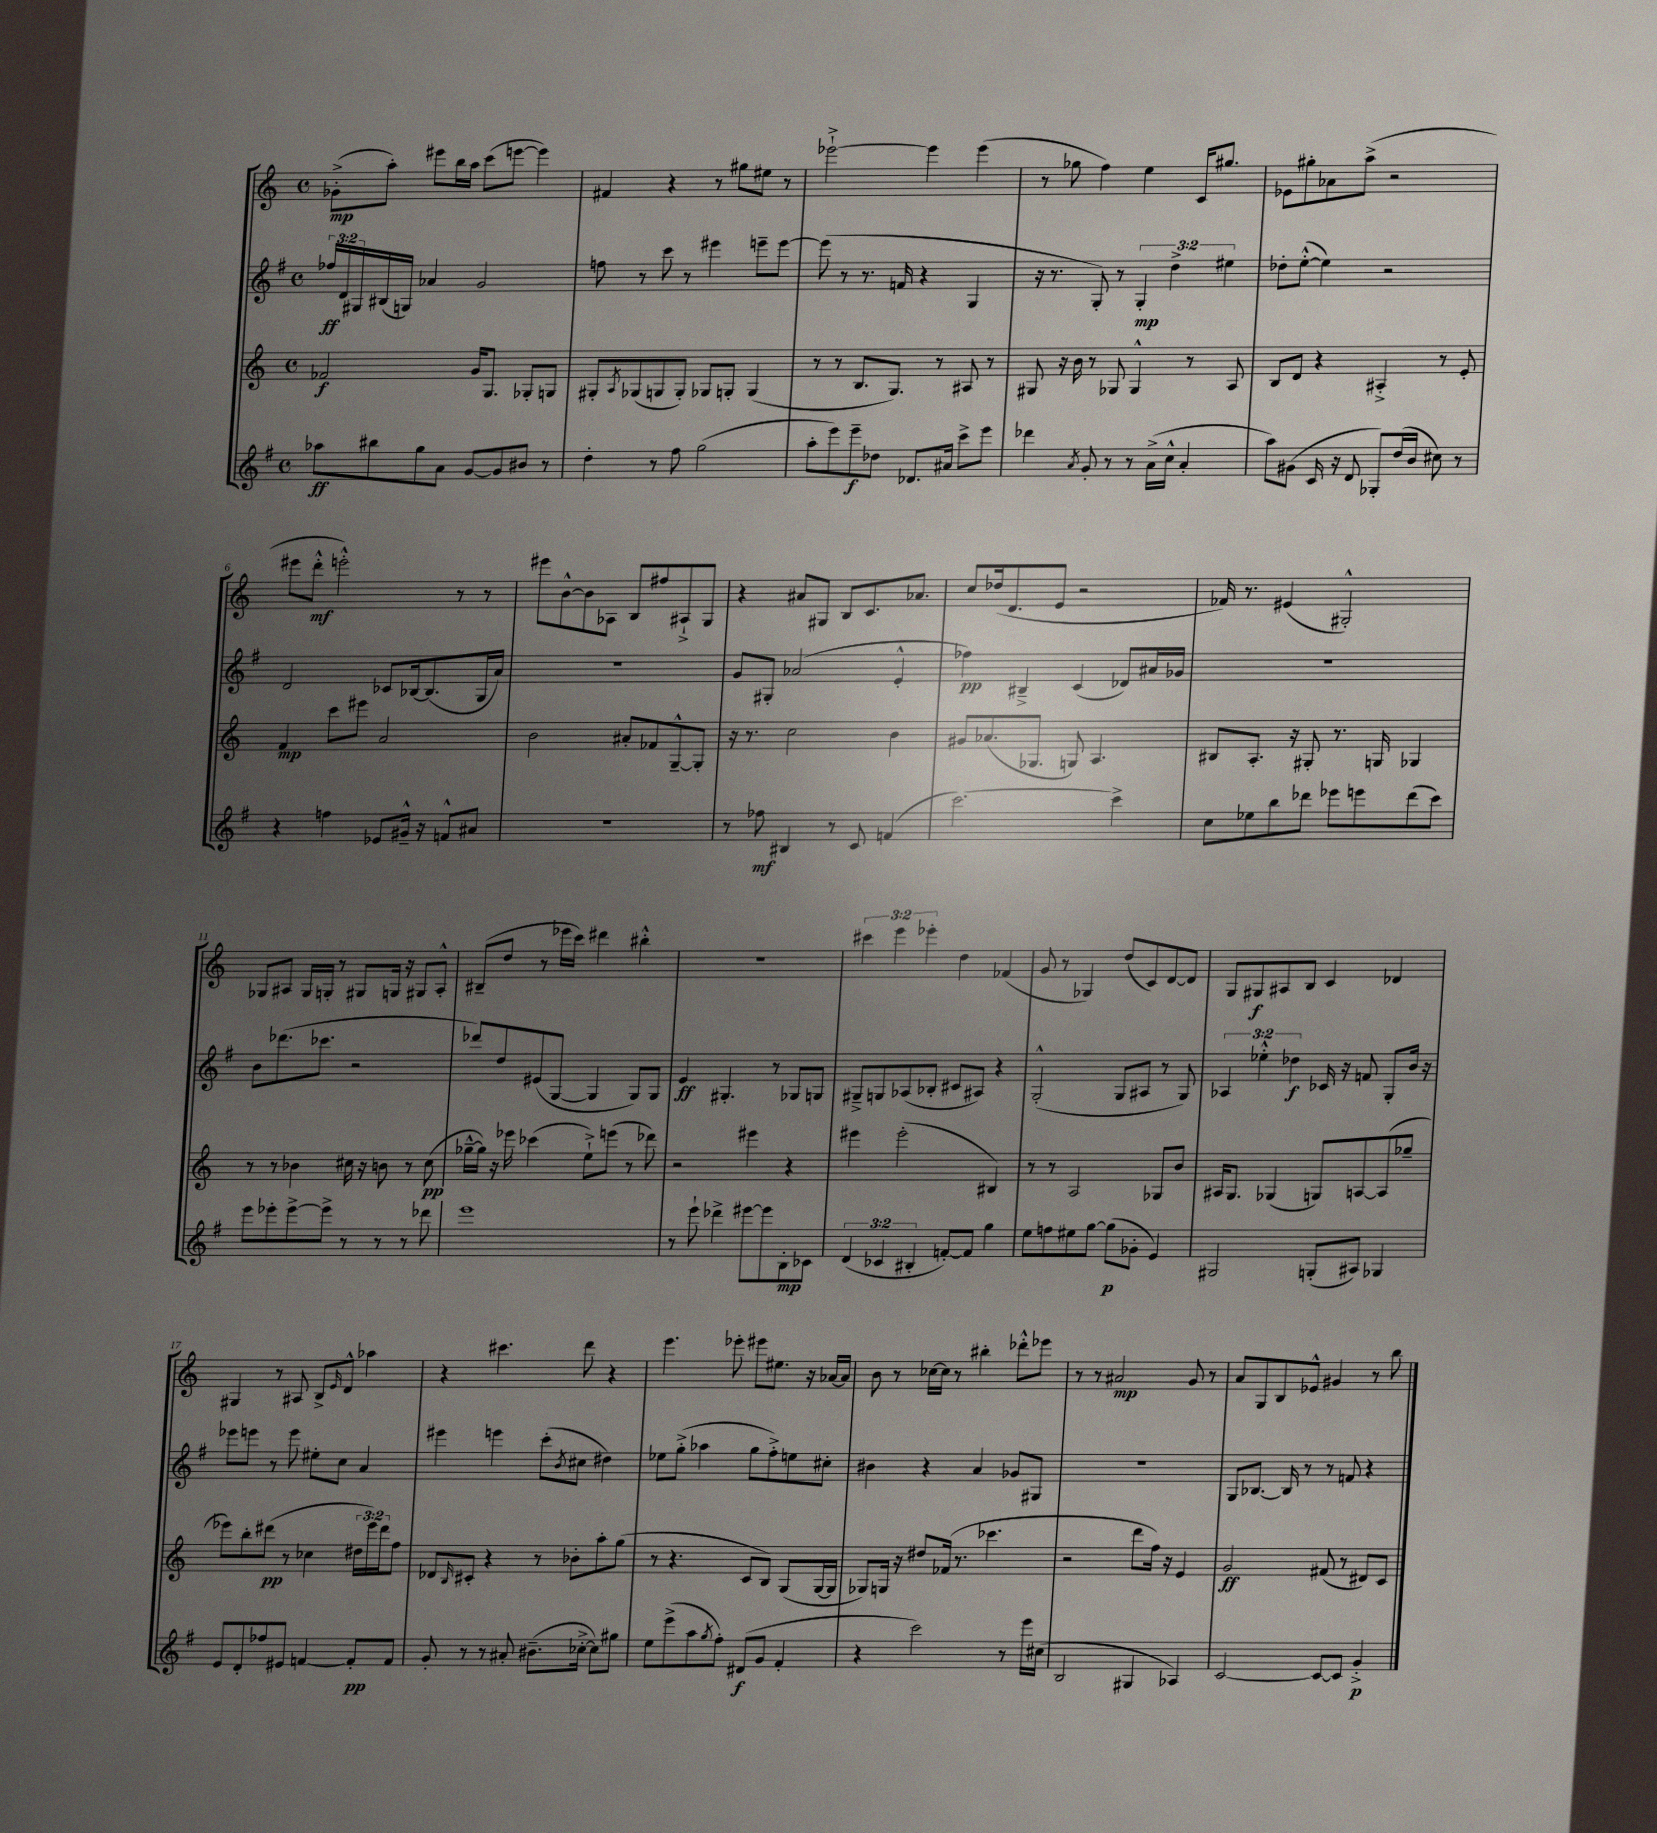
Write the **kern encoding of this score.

**kern	**dynam	**kern	**dynam	**kern	**dynam	**kern	**dynam
*part4	*part4	*part3	*part3	*part2	*part2	*part1	*part1
*staff4	*staff4	*staff3	*staff3	*staff2	*staff2	*staff1	*staff1
*clefG2	*	*clefG2	*	*clefG2	*	*clefG2	*
*k[f#]	*	*k[]	*	*k[f#]	*	*k[]	*
*M4/4	*	*M4/4	*	*M4/4	*	*M4/4	*
*met(c)	*	*met(c)	*	*met(c)	*	*met(c)	*
=1	=1	=1	=1	=1	=1	=1	=1
8aa-X\L	ff	2f-X/	f	24ff-X/LL	ff	(8g-X'^\L	mp
.	.	.	.	24d/	.	.	.
.	.	.	.	24G#X/	.	.	.
8bb#X\	.	.	.	(16B#X/	.	8aa'\J)	.
.	.	.	.	16Gn/JJ)	.	.	.
8gg\	.	.	.	4a-X/	.	8eee#X\L	.
8a\J	.	.	.	.	.	16bb\L	.
.	.	.	.	.	.	16aa\JJ	.
[8g/L	.	16g/KL	.	2g/	.	(8ccc\L	.
.	.	8.G/J	.	.	.	.	.
8g/]	.	.	.	.	.	[8eeen\J	.
8b#X/J	.	8G-X'/L	.	.	.	4eee\])	.
8r	.	8Gn/J	.	.	.	.	.
=2	=2	=2	=2	=2	=2	=2	=2
4dd'\	.	8G#X'/L	.	8ffn\	.	4f#X/	.
.	.	8qA/	.	.	.	.	.
.	.	(8G-X/	.	8r	.	.	.
8r	.	8Gn/	.	8ccc\	.	4r	.
8ff#\	.	8G'/J)	.	8r	.	.	.
(2gg\	.	8G-X/L	.	4eee#X\	.	8r	.
.	.	8Gn'/J	.	.	.	8gg#X\L	.
.	.	(4G/	.	8eeen~\L	.	8ee#X\J	.
.	.	.	.	[8eee\J	.	8r	.
=3	=3	=3	=3	=3	=3	=3	=3
8aa'\L	.	8r	.	(8eee\]	.	[2eee-X`^\	.
8eee\)	.	8r	.	8r	.	.	.
8eee~\	f	8.B/L	.	8.r	.	.	.
8dd-X\J	.	.	.	.	.	.	.
.	.	8.G/J)	.	16fn/	.	.	.
8.d-X/L	.	.	.	4r	.	4eee-\]	.
.	.	8r	.	.	.	.	.
16a#X/Jk	.	.	.	.	.	.	.
8ccc^\L	.	8A#X/	.	4G/	.	(4eee-\	.
8eee\J	.	8r	.	.	.	.	.
=4	=4	=4	=4	=4	=4	=4	=4
4ddd-X\	.	8G#X/	.	16r	.	8r	.
.	.	.	.	8.r	.	.	.
.	.	16r	.	.	.	8gg-X\	.
.	.	16b\	.	.	.	.	.
8qa/	.	.	.	.	.	.	.
8g'/	.	8r	.	8G'/)	.	4ff\)	.
8r	.	8G-X/	.	8r	.	.	.
8r	.	4G-^^/	.	6G'/	mp	4ee\	.
(16a^\LL	.	.	.	.	.	.	.
.	.	.	.	6dd^\	.	.	.
16cc^^\JJ	.	.	.	.	.	.	.
4a'/	.	8r	.	.	.	16c/KL	.
.	.	.	.	.	.	8.gg#X/J	.
.	.	.	.	6ee#X\	.	.	.
.	.	8A/	.	.	.	.	.
=5	=5	=5	=5	=5	=5	=5	=5
8aa\L)	.	8B/L	.	8dd-X'\L	.	8e-X\L	.
(8g#X\J	.	8d/J	.	([8ee'^^\J	.	8gg#X'\	.
16c/	.	4r	.	4ee\])	.	8a-X\	.
16r	.	.	.	.	.	.	.
8d/	.	.	.	.	.	(8aa^\J	.
8G-X'/L)	.	4A#X'^/	.	2r	.	2r	.
(16dd/L	.	.	.	.	.	.	.
16b/JJ	.	.	.	.	.	.	.
8cc#X\)	.	8r	.	.	.	.	.
8r	.	8e'/	.	.	.	.	.
!!LO:LB:g=z
=6	=6	=6	=6	=6	=6	=6	=6
4r	.	4f/	mp	2d/	.	8eee#X\L	.
.	.	.	.	.	.	8ddd'^^\J	mf
4ffn\	.	8ccc\L	.	.	.	2eeen'^^\)	.
.	.	8eee#X\J	.	.	.	.	.
8e-X/L	.	2a/	.	8c-X/L	.	.	.
16g#X~^^/Jk	.	.	.	[16B-X/k	.	.	.
16r	.	.	.	(8.B-/]	.	.	.
8fn^^/L	.	.	.	.	.	8r	.
8a#X/J	.	.	.	16G/L	.	8r	.
.	.	.	.	16a/JJ)	.	.	.
=7	=7	=7	=7	=7	=7	=7	=7
1r	.	2b\	.	1r	.	8eee#X\L	.
.	.	.	.	.	.	[8b^^\	.
.	.	.	.	.	.	8b\]	.
.	.	.	.	.	.	8A-X\J	.
.	.	8a#X'/L	.	.	.	8B/L	.
.	.	8f-X/	.	.	.	8ff#X/	.
.	.	[8G~^^/	.	.	.	8A#X`^/	.
.	.	8G'/J]	.	.	.	8G/J	.
=8	=8	=8	=8	=8	=8	=8	=8
8r	.	16r	.	8g/L	.	4r	.
.	.	8.r	.	.	.	.	.
8ff-X\	mf	.	.	8G#X'/J	.	.	.
4B#X/	.	2cc\	.	(2a-X/	.	8a#X/L	.
.	.	.	.	.	.	8G#X/J	.
8r	.	.	.	.	.	8B/L	.
8c/	.	.	.	.	.	8.c/	.
(4fn/	.	4b\	.	4e'^^/	.	.	.
.	.	.	.	.	.	8.a-X/J	.
=9	=9	=9	=9	=9	=9	=9	=9
[2.ccc\)	.	8g#X/L	.	4ff-X\)	pp	8cc/L	.
.	.	(8.a-X/	.	.	.	(16dd-X/k	.
.	.	.	.	.	.	8.d/	.
.	.	.	.	4B#X~^/	.	.	.
.	.	8.G-X/J	.	.	.	.	.
.	.	.	.	.	.	8e/J	.
.	.	8Gn/)	.	(4c/	.	2r	.
.	.	4.A/	.	.	.	.	.
4ccc^\]	.	.	.	8d-X/L)	.	.	.
.	.	.	.	16a#X/L	.	.	.
.	.	.	.	16g-X/JJ	.	.	.
=10	=10	=10	=10	=10	=10	=10	=10
8cc\L	.	8B#X/L	.	1r	.	16f-X/)	.
.	.	.	.	.	.	8.r	.
8ee-X\	.	8.A'/J	.	.	.	.	.
8bb\	.	.	.	.	.	(4e#X/	.
.	.	16r	.	.	.	.	.
8ddd-X\J	.	8G#X'/	.	.	.	.	.
8eee-X\L	.	8.r	.	.	.	2G#X'^^/)	.
8eeen\	.	.	.	.	.	.	.
.	.	16Gn/	.	.	.	.	.
(8ddd-\	.	4G-X/	.	.	.	.	.
8ccc\J)	.	.	.	.	.	.	.
!!LO:LB:g=z
=11	=11	=11	=11	=11	=11	=11	=11
8eee\L	.	8r	.	8b\L	.	8G-X/L	.
8eee-X'\	.	8r	.	(8.ddd-X\	.	8A#X/J	.
[8eee-^\	.	4b-X\	.	.	.	16G-/LL	.
.	.	.	.	8.ccc-X\J	.	16Gn'/JJ	.
8eee-^\J]	.	.	.	.	.	8r	.
8r	.	16cc#X\	.	2r	.	8G#X/L	.
.	.	16r	.	.	.	.	.
8r	.	8bn\	.	.	.	16Gn/Jk	.
.	.	.	.	.	.	16r	.
8r	.	8r	.	.	.	8G#X/L	.
8ddd-X\	.	(8cc#\	pp	.	.	8A#'^^/J	.
=12	=12	=12	=12	=12	=12	=12	=12
1eee	.	[16gg-X~^^\LL	.	8ddd-X/L)	.	(8B#X~/L	.
.	.	16gg-\JJ])	.	.	.	.	.
.	.	16r	.	8dd/	.	8dd/J	.
.	.	16eee-X\	.	.	.	.	.
.	.	(4ccc-X\	.	(8e#X/	.	8r	.
.	.	.	.	[8G/J	.	16eee-X\LL	.
.	.	.	.	.	.	16ccc\JJ)	.
.	.	8ee`^\L)	.	4G/]	.	4ddd#X\	.
.	.	(8eeen\J	.	.	.	.	.
.	.	8r	.	8G/L)	.	4bb#X'^^\	.
.	.	8ddd-X\)	.	8G/J	.	.	.
=13	=13	=13	=13	=13	=13	=13	=13
8r	.	2r	.	4e/	ff	1r	.
8eee`\	.	.	.	.	.	.	.
4ddd-X^\	.	.	.	4.G#X'/	.	.	.
[8eee#X\L	.	4eee#X\	.	.	.	.	.
8eee#\]	.	.	.	8r	.	.	.
8B'\	mp	4r	.	8G-X/L	.	.	.
8c-X\J	.	.	.	8Gn/J	.	.	.
=14	=14	=14	=14	=14	=14	=14	=14
(6d/	.	4eee#X\	.	8G#X~^/L	.	6ccc#X\	.
.	.	.	.	8Gn/	.	.	.
6c-X/	.	.	.	.	.	6eee\	.
.	.	(2eee#'\	.	(8A-X/	.	.	.
6B#X'/	.	.	.	.	.	6eee-X'\	.
.	.	.	.	8B-X'/J	.	.	.
[8fn'/L)	.	.	.	8c#X/L	.	4dd\	.
8f/J]	.	.	.	8A#X/J)	.	.	.
4gg\	.	4B#X/)	.	4r	.	(4f-X/	.
=15	=15	=15	=15	=15	=15	=15	=15
8ee\L	.	8r	.	(2G'^^/	.	8g/	.
8ffn\	.	8r	.	.	.	8r	.
8ee#X\	.	2A/	.	.	.	4G-X/)	.
[8gg\J	.	.	.	.	.	.	.
(8gg\L]	p	.	.	8G/L	.	(8dd/L	.
8g-X'\J	.	.	.	8A#X/J	.	8c/)	.
4e/)	.	8G-X/L	.	8r	.	[8d/	.
.	.	8b/J	.	8G/)	.	8d/J]	.
=16	=16	=16	=16	=16	=16	=16	=16
2G#X/	.	16A#X/KL	.	6A-X/	.	8G/L	.
.	.	8.G/J	.	.	.	.	.
.	.	.	.	.	.	8G#X/	f
.	.	.	.	6ee-X'^^\	.	.	.
.	.	(4G-X/	.	.	.	8A#X/	.
.	.	.	.	6dd-X\	f	.	.
.	.	.	.	.	.	8B/J	.
(8Gn'/L	.	8Gn/L)	.	16c-X/	.	4c/	.
.	.	.	.	16r	.	.	.
8A#X/J)	.	[8An/	.	8fn/	.	.	.
4G-X/	.	(8A/]	.	8G'/L	.	4d-X/	.
.	.	8gg-X~/J	.	16b/Jk	.	.	.
.	.	.	.	16r	.	.	.
!!LO:LB:g=z
=17	=17	=17	=17	=17	=17	=17	=17
8e/L	.	8eee-X\L)	.	8eee-X\L	.	4G#X/	.
8d'/	.	8bb'\	.	8eeen\J	.	.	.
8ff-X/	.	(8ddd#X\J	pp	8r	.	8r	.
8e#X/J	.	8r	.	8eee\	.	8A#X/	.
[4fn/	.	4cc-X\	.	8ee#X'\L	.	8B^/L	.
.	.	.	.	.	.	16qqe/	.
.	.	.	.	8cc\J	.	8d^^/J	.
8f'/L]	pp	24dd#X\LL	.	4a/	.	4aa-X\	.
.	.	24eee-\)	.	.	.	.	.
.	.	24ddd#\J	.	.	.	.	.
8f/J	.	8ff\J	.	.	.	.	.
=18	=18	=18	=18	=18	=18	=18	=18
8g'/	.	8d-X/L	.	4eee#X\	.	4r	.
.	.	16qqB/	.	.	.	.	.
8r	.	8c#X'/J	.	.	.	.	.
8r	.	4r	.	4eeen\	.	4.ccc#X\	.
8a#X'/	.	.	.	.	.	.	.
(8.b#X~\L	.	8r	.	(8ccc'\L	.	.	.
.	.	.	.	8qb/	.	.	.
.	.	8b-X'\L	.	8cc#X\J	.	8ddd\	.
[16cc-X'^\Jk	.	.	.	.	.	.	.
8cc-\L])	.	8aa'\	.	4dd#X\)	.	4r	.
8gg#X\J	.	(8gg\J	.	.	.	.	.
=19	=19	=19	=19	=19	=19	=19	=19
8ee\L	.	8r	.	8ee-X\L	.	4.eee\	.
(8eee^\	.	4.r	.	(8gg'^\J	.	.	.
8aa\	.	.	.	4aa-X\	.	.	.
8qgg/	.	.	.	.	.	.	.
8ff#'\J)	.	.	.	.	.	8eee-X'\	.
(8d#X/L	f	8c/L	.	8gg\L	.	8eee#X\L	.
8g/J	.	8B/J)	.	8ff#'^\)	.	8.ee#X\J	.
4f#'/	.	(8G/L	.	8een\	.	.	.
.	.	.	.	.	.	16r	.
.	.	[16G/L	.	8cc#X'\J	.	[16a-X/LL	.
.	.	16G/JJ]	.	.	.	16a-/JJ]	.
=20	=20	=20	=20	=20	=20	=20	=20
4r	.	8G-X/L)	.	4b#X\	.	8b\	.
.	.	16Gn/Jk	.	.	.	8r	.
.	.	16r	.	.	.	.	.
2ccc\)	.	8dd#X/L	.	4r	.	[16cc-X\LL	.
.	.	.	.	.	.	16cc-\JJ]	.
.	.	(16f-X/Jk	.	.	.	8r	.
.	.	8.r	.	.	.	.	.
.	.	.	.	4a/	.	4bb#X'\	.
.	.	4.ccc-X\	.	.	.	.	.
8r	.	.	.	8g-X/L	.	8ddd-X'^^\L	.
16eee\LL	.	.	.	8G#X/J	.	8eee-X\J	.
(16cc#X\JJ	.	.	.	.	.	.	.
=21	=21	=21	=21	=21	=21	=21	=21
2B/	.	2r	.	1r	.	8r	.
.	.	.	.	.	.	8r	.
.	.	.	.	.	.	2a#X/	mp
4G#X/	.	8ddd\L	.	.	.	.	.
.	.	16ff\Jk)	.	.	.	.	.
.	.	16r	.	.	.	.	.
4A-X/)	.	4e/	.	.	.	8g/	.
.	.	.	.	.	.	8r	.
=22	=22	=22	=22	=22	=22	=22	=22
[2c/	.	2g/	ff	8G/L	.	8a/L	.
.	.	.	.	[8.B-X/J	.	8G/	.
.	.	.	.	.	.	8B/	.
.	.	.	.	16B-/]	.	.	.
.	.	.	.	8r	.	8e-X^^/J	.
8c/L_	.	(8f#X/	.	8r	.	4g#X/	.
8c/J]	.	8r	.	8fn/	.	.	.
4g'^/	p	8d#X/L)	.	4r	.	8r	.
.	.	8c/J	.	.	.	8bb\	.
==	==	==	==	==	==	==	==
*-	*-	*-	*-	*-	*-	*-	*-
